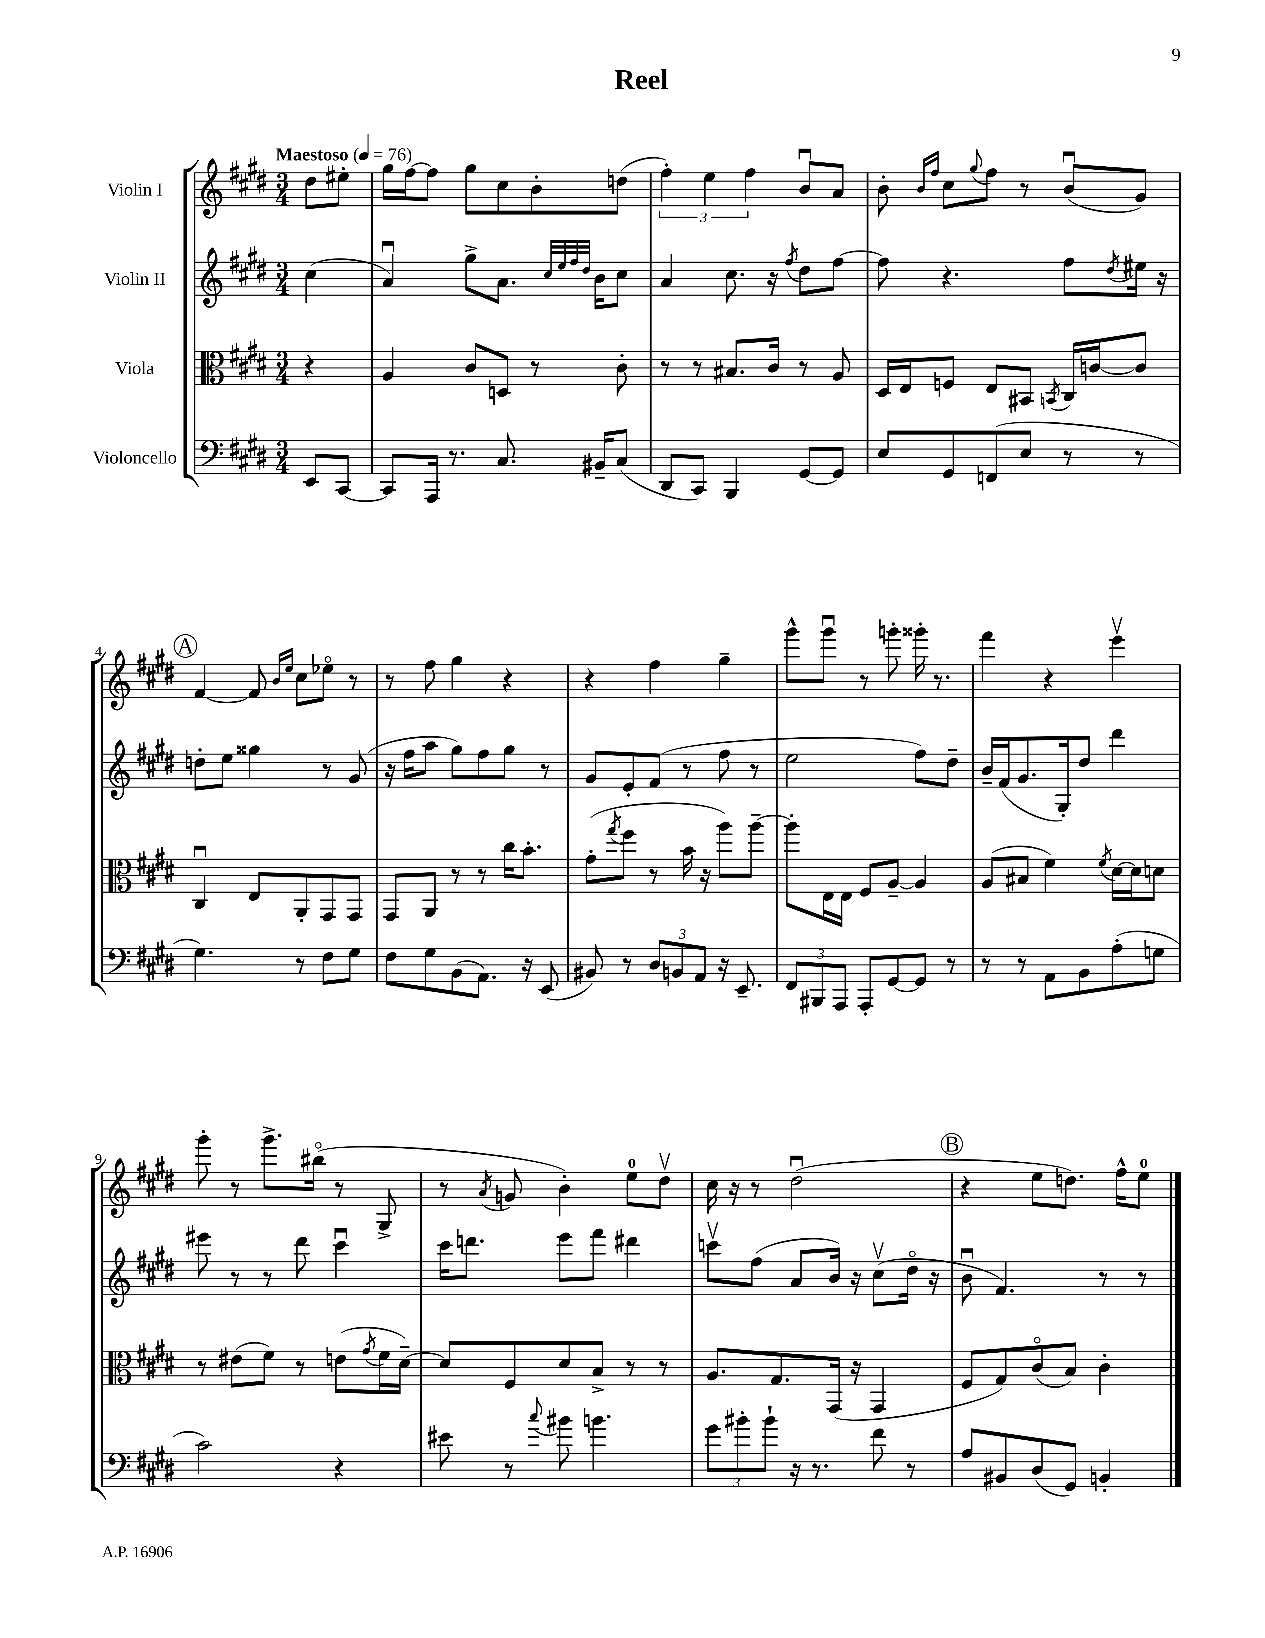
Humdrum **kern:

**kern	**kern	**kern	**kern
*part4	*part3	*part2	*part1
*staff4	*staff3	*staff2	*staff1
*I"Violoncello	*I"Viola	*I"Violin II	*I"Violin I
*clefF4	*clefC3	*clefG2	*clefG2
*k[f#c#g#d#]	*k[f#c#g#d#]	*k[f#c#g#d#]	*k[f#c#g#d#]
*M3/4	*M3/4	*M3/4	*M3/4
*MM76	*MM76	*MM76	*MM76
=	=	=	=
!	!	!	!LO:TX:a:B:t=Maestoso
8EE/L	4r	(4cc#\	8dd#\L
[8CC#/J	.	.	8ee#X'\J
=1	=1	=1	=1
8CC#/L]	4A/	4au/)	16gg#\LL
.	.	.	[16ff#\J
16AAA/Jk	.	.	8ff#\J]
8.r	.	.	.
.	8c#/L	8gg#^\L	8gg#\L
8.C#/	8Dn/J	8.a\J	8cc#\
.	8r	.	8b'\
.	.	32qqcc#/LLL	.
.	.	32qqee/	.
.	.	32qqff#/	.
.	.	32qqdd#/JJJ	.
16BB#X~/KL	.	16b\KL	.
(8C#/J	8c#'\	8cc#\J	(8ddn\J
=2	=2	=2	=2
8DD#/L	8r	4a/	6ff#'\)
8CC#/J)	8r	.	.
.	.	.	6ee\
4BBB/	8.B#X/L	8.cc#\	.
.	.	.	6ff#\
.	16c#/Jk	16r	.
.	.	8qff#/	.
[8GG#/L	8r	8dd#\L	8bu/L
8GG#/J]	8A/	[8ff#\J	8a/J
=3	=3	=3	=3
8E/L	16D#/LL	8ff#\]	8b'\
.	16E/J	.	.
.	.	.	16qqb/LL
.	.	.	16qqff#/JJ
8GG#/	8Fn/J	4.r	8cc#\L
.	.	.	8qqgg#/
(8FFn/	8E/L	.	8ff#\J
8E/J	8BB#X/J	.	8r
.	8qBBn/	.	.
8r	16C#/LL	8ff#\L	(8bu/L
.	[16cn/J	.	.
.	.	8qdd#/	.
8r	8c/J]	16ee#X\Jk	8g#/J)
.	.	16r	.
!!LO:LB:g=z
!!LO:REH:place=s1:t=A
=4	=4	=4	=4
4.G#\)	4C#u/	8ddn'\L	[4f#/
.	.	8ee\J	.
.	8E/L	4gg##X\	8f#/]
.	.	.	16qqb/LL
.	.	.	16qqee/JJ
8r	8AA'/	.	8cc#\L
8F#\L	8GG#/	8r	8ee-X\J
8G#\J	8GG#/J	(8g#/	8r
=5	=5	=5	=5
8F#\L	8GG#/L	16r	8r
.	.	16ff#\KL	.
8G#\	8AA/J	8aa\J	8ff#\
(8BB\	8r	8gg#\L)	4gg#\
8.AA\J)	8r	8ff#\	.
.	16cc#\KL	8gg#\J	4r
16r	8.b'\J	.	.
(8EE/	.	8r	.
=6	=6	=6	=6
8BB#X/)	(8g#'\L	8g#/L	4r
.	8qgg#/	.	.
8r	8ff#\J	8e'/	.
12D#/L	8r	(8f#/J	4ff#\
12BBn/	.	.	.
.	16b\	8r	.
12AA/J	.	.	.
.	16r	.	.
16r	8aa\L)	8ff#\	4gg#~\
8.EE~/	.	.	.
.	[8aa~\J	8r	.
=7	=7	=7	=7
12FF#/L	8aa'\L]	2ee\	8ggg#^^\L
12BBB#X/	.	.	.
.	16E\L	.	8ggg#u\J
12AAA/J	.	.	.
.	16E\JJ	.	.
8AAA'/L	8F#/L	.	8r
[8GG#/	[8A~/J	.	8gggn'\
8GG#/J]	4A/]	8ff#\L)	16ggg##X'\
.	.	.	8.r
8r	.	8dd#~\J	.
=8	=8	=8	=8
8r	(8A/L	16b~/LL	4fff#\
.	.	(16f#/J	.
8r	8B#X/J	8.g#/	.
8AA\L	4f#\)	.	4r
.	.	16G#'/k)	.
8BB\	.	8dd#/J	.
.	8qf#/	.	.
(8A'\	[16d#\LL	4ddd#\	4eeev\
.	16d#\J]	.	.
8Gn\J	8dn\J	.	.
!!LO:LB:g=z
=9	=9	=9	=9
2c#\)	8r	8eee#X\	8ggg#'\
.	(8e#X\L	8r	8r
.	8f#\J)	8r	8.ggg#^\L
.	8r	8ddd#\	.
.	.	.	(16bb#X\Jk
4r	(8en\L	4ccc#u\	8r
.	8qg#/	.	.
.	16f#\L	.	8G#^/
.	[16d#~\JJ)	.	.
=10	=10	=10	=10
8e#X\	8d#/L]	16ccc#\KL	8r
.	.	8.dddn\J	.
.	.	.	8qa/
8r	8F#/	.	8gn/
8qqcc#/	.	.	.
8b#X\	8d#/	8eee\L	4b'\)
4.bn\	8B^/J	8fff#\J	.
.	8r	4ddd#X\	8ee\L
.	8r	.	8dd#v\J
=11	=11	=11	=11
12g#\L	8.A/L	8cccnv\L	16cc#\
.	.	.	16r
12b#X'\	.	.	.
.	.	(8ff#\J	8r
12b#`\J	.	.	.
.	8.G#/	.	.
16r	.	8a/L	(2dd#u\
8.r	.	.	.
.	(16GG#/Jk	16b/Jk)	.
.	16r	16r	.
8f#\	4GG#/	(8cc#v\L	.
8r	.	16dd#\Jk	.
.	.	16r	.
!!LO:REH:place=s1:t=B
=12	=12	=12	=12
8A/L	8F#/L	8bu\	4r
8BB#X/	8G#/)	4.f#/)	.
(8D#/	(8c#/	.	8ee\L
8GG#/J)	8B/J)	.	8.ddn\J)
4BBn'/	4c#'\	8r	.
.	.	.	16ff#^^\KL
.	.	8r	8ee\J
==	==	==	==
*-	*-	*-	*-
